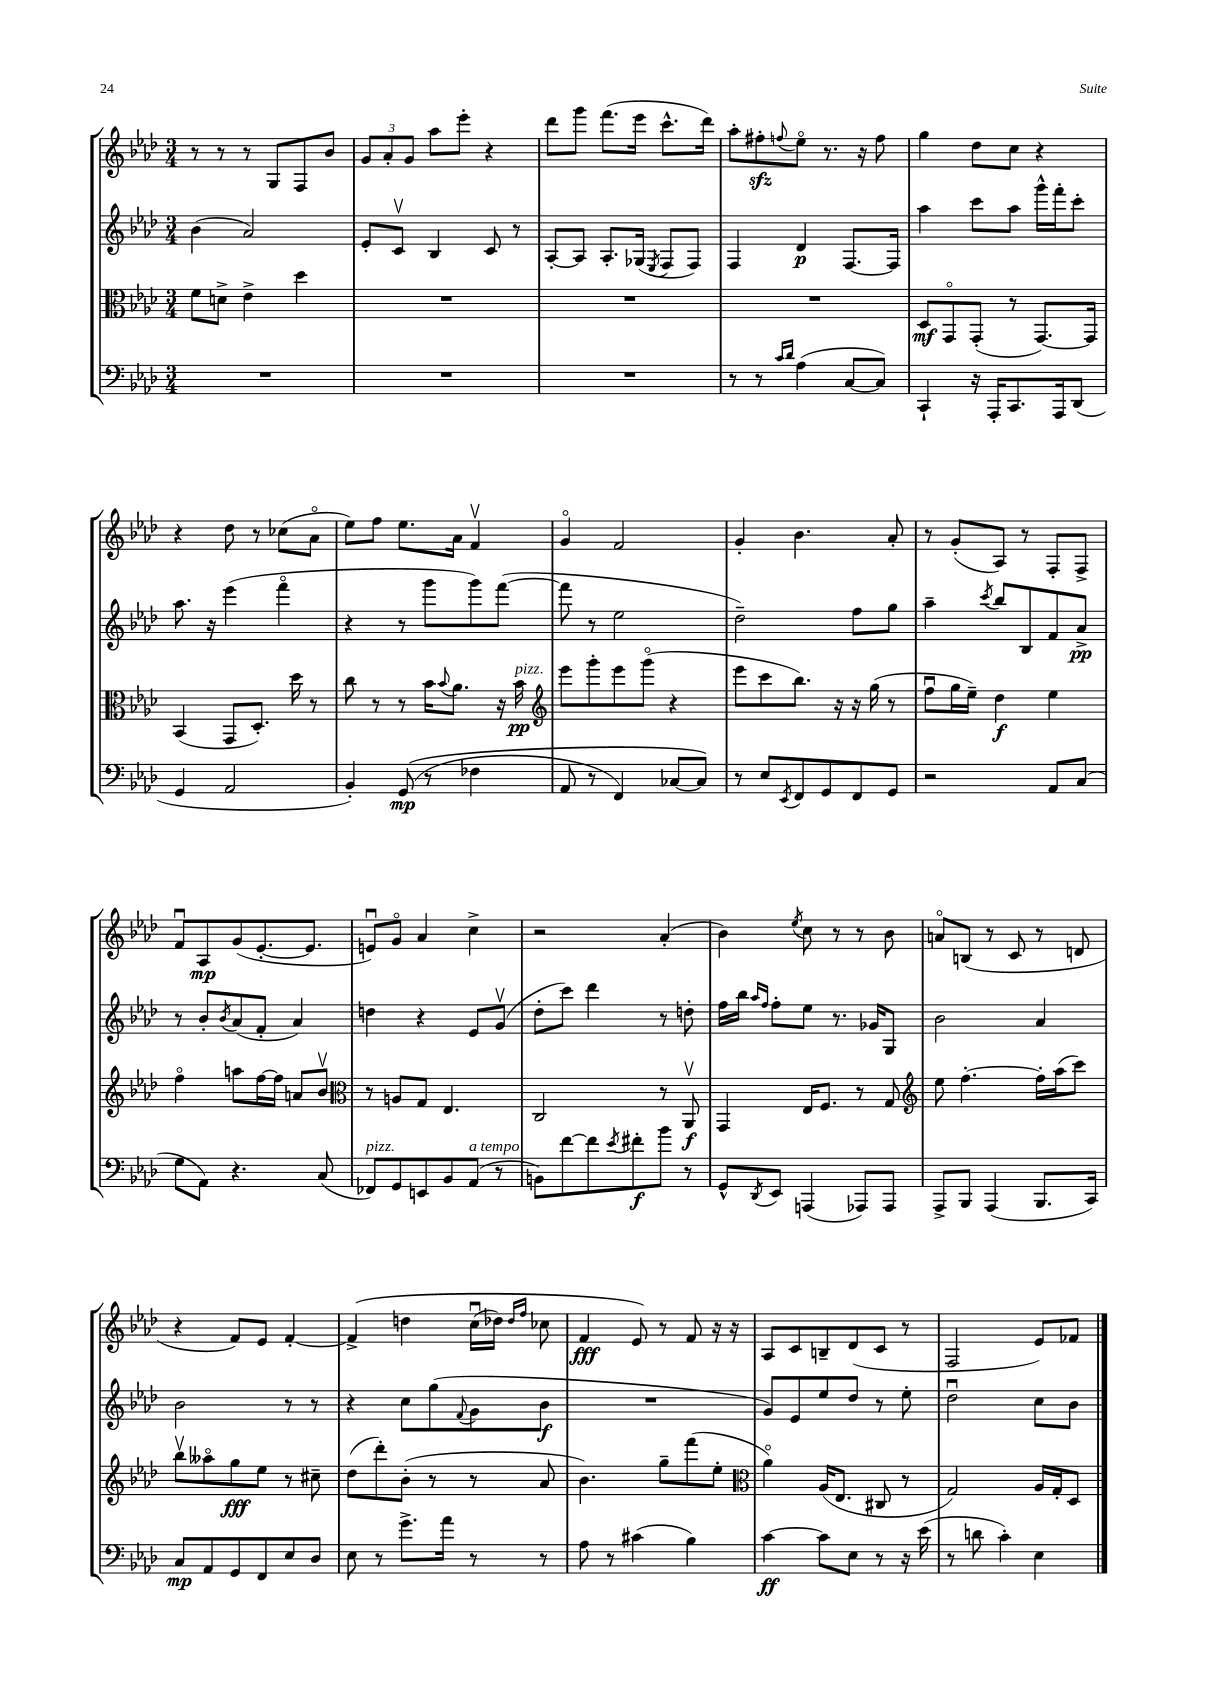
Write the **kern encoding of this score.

**kern	**dynam	**kern	**dynam	**kern	**dynam	**kern	**dynam
*part4	*part4	*part3	*part3	*part2	*part2	*part1	*part1
*staff4	*staff4	*staff3	*staff3	*staff2	*staff2	*staff1	*staff1
*clefF4	*	*clefC3	*	*clefG2	*	*clefG2	*
*k[b-e-a-d-]	*	*k[b-e-a-d-]	*	*k[b-e-a-d-]	*	*k[b-e-a-d-]	*
*M3/4	*	*M3/4	*	*M3/4	*	*M3/4	*
=107	=107	=107	=107	=107	=107	=107	=107
2.r	.	8f\L	.	(4b-\	.	8r	.
.	.	8dn^\J	.	.	.	8r	.
.	.	4e-^\	.	2a-/)	.	8r	.
.	.	.	.	.	.	8G/L	.
.	.	4dd-\	.	.	.	8F/	.
.	.	.	.	.	.	8b-/J	.
=108	=108	=108	=108	=108	=108	=108	=108
2.r	.	2.r	.	8e-'/L	.	12g/L	.
.	.	.	.	.	.	12a-'/	.
.	.	.	.	8cv/J	.	.	.
.	.	.	.	.	.	12g/J	.
.	.	.	.	4B-/	.	8aa-\L	.
.	.	.	.	.	.	8eee-'\J	.
.	.	.	.	8c/	.	4r	.
.	.	.	.	8r	.	.	.
=109	=109	=109	=109	=109	=109	=109	=109
2.r	.	2.r	.	[8A-'/L	.	8ddd-\L	.
.	.	.	.	8A-/J]	.	8ggg\J	.
.	.	.	.	8.A-'/L	.	(8.fff\L	.
.	.	.	.	(16G-X/Jk	.	16eee-\Jk	.
.	.	.	.	8qE-/	.	.	.
.	.	.	.	8F/L	.	8.ccc^^\L	.
.	.	.	.	8F/J)	.	.	.
.	.	.	.	.	.	16ddd-\Jk)	.
=110	=110	=110	=110	=110	=110	=110	=110
8r	.	2.r	.	4F/	.	8aa-'\L	.
8r	.	.	.	.	.	8ff#Xzz'\	.
16qqc/LL	.	.	.	.	.	.	.
16qqd-/JJ	.	.	.	.	.	8qqffn/	.
(4A-\	.	.	.	4d-/	p	8ee-\J	.
.	.	.	.	.	.	8.r	.
[8C/L	.	.	.	[8.F/L	.	.	.
.	.	.	.	.	.	16r	.
8C/J])	.	.	.	.	.	8ff\	.
.	.	.	.	16F/Jk]	.	.	.
=111	=111	=111	=111	=111	=111	=111	=111
4CC`/	.	8D-/L	mf	4aa-\	.	4gg\	.
.	.	8GG/	.	.	.	.	.
16r	.	(8GG'/J	.	8ccc\L	.	8dd-\L	.
16AAA-'/KL	.	.	.	.	.	.	.
8.CC/	.	8r	.	8aa-\J	.	8cc\J	.
.	.	[8.GG/L)	.	16ggg^^\LL	.	4r	.
16AAA-/k	.	.	.	16fff'\J	.	.	.
(8DD-/J	.	.	.	8ccc'\J	.	.	.
.	.	16GG/Jk]	.	.	.	.	.
!!LO:LB:g=z
=112	=112	=112	=112	=112	=112	=112	=112
4GG/	.	(4BB-/	.	8.aa-\	.	4r	.
.	.	.	.	16r	.	.	.
2AA-/	.	8GG/L	.	(4eee-\	.	8dd-\	.
.	.	8.D-'/J)	.	.	.	8r	.
.	.	.	.	4fff\	.	(8cc-X\L	.
.	.	16dd-\	.	.	.	.	.
.	.	8r	.	.	.	8a-\J	.
=113	=113	=113	=113	=113	=113	=113	=113
4BB-'/)	.	8cc\	.	4r	.	8ee-\L)	.
.	.	8r	.	.	.	8ff\J	.
((8GG/	mp	8r	.	8r	.	8.ee-\L	.
8r	.	16b-\KL	.	8ggg\L	.	.	.
.	.	8qqb-/	.	.	.	.	.
.	.	8.a-\J	.	.	.	16a-\Jk	.
4F-X\	.	.	.	8ggg\)	.	4fv/	.
.	.	16r	.	([8fff\J	.	.	.
!	!	!LO:TX:a:i:t=pizz.	!	!	!	!	!
.	.	16b-\	pp	.	.	.	.
=114	=114	=114	=114	=114	=114	=114	=114
*	*	*clefG2	*	*	*	*	*
8AA-/	.	8eee-\L	.	8fff\]	.	4g/	.
8r	.	8ggg'\	.	8r	.	.	.
4FF/)	.	8eee-\	.	2ee-\	.	2f/	.
.	.	(8ggg\J	.	.	.	.	.
[8C-X/L	.	4r	.	.	.	.	.
8C-/J])	.	.	.	.	.	.	.
=115	=115	=115	=115	=115	=115	=115	=115
8r	.	8eee-\L	.	2dd-~\)	.	4g'/	.
8E-/L	.	8ccc\	.	.	.	.	.
8qEE-/	.	.	.	.	.	.	.
8FF/	.	8.bb-\J)	.	.	.	4.b-\	.
8GG/	.	.	.	.	.	.	.
.	.	16r	.	.	.	.	.
8FF/	.	16r	.	8ff\L	.	.	.
.	.	(16gg\	.	.	.	.	.
8GG/J	.	8r	.	8gg\J	.	8a-'/	.
=116	=116	=116	=116	=116	=116	=116	=116
2r	.	8ffu\L	.	4aa-~\	.	8r	.
.	.	16gg\L	.	.	.	(8g'/L	.
.	.	16ee-~\JJ)	.	.	.	.	.
.	.	.	.	8qccc/	.	.	.
.	.	4dd-\	f	8bb-/L	.	8A-/J)	.
.	.	.	.	8B-/	.	8r	.
8AA-/L	.	4ee-\	.	8f/	.	8F'/L	.
(8C/J	.	.	.	8a-^/J	pp	8F^/J	.
!!LO:LB:g=z
=117	=117	=117	=117	=117	=117	=117	=117
8G\L	.	4ff\	.	8r	.	8fu/L	.
8AA-\J)	.	.	.	8b-'/L	.	8A-/	mp
.	.	.	.	8qb-/	.	.	.
4.r	.	8aan\L	.	(8a-/	.	(8g/	.
.	.	[16ff\L	.	8f'/J	.	[8.e-'/	.
.	.	16ff\JJ]	.	.	.	.	.
.	.	8an/L	.	4a-/)	.	.	.
.	.	.	.	.	.	8.e-/J]	.
(8C/	.	8b-v/J	.	.	.	.	.
=118	=118	=118	=118	=118	=118	=118	=118
*	*	*clefC3	*	*	*	*	*
!LO:TX:a:i:t=pizz.	!	!	!	!	!	!	!
8FF-X/L)	.	8r	.	4ddn\	.	8enu/L)	.
8GG/	.	8An/L	.	.	.	8g/J	.
8EEn/	.	8G/J	.	4r	.	4a-/	.
8BB-/	.	4.E-/	.	.	.	.	.
!LO:TX:a:i:t=a tempo	!	!	!	!	!	!	!
(8AA-/J	.	.	.	8e-/L	.	4cc^\	.
8r	.	.	.	(8gv/J	.	.	.
=119	=119	=119	=119	=119	=119	=119	=119
8BBn\L)	.	2C/	.	8dd-'\L	.	2r	.
[8f\	.	.	.	8ccc\J)	.	.	.
8f\]	.	.	.	4ddd-\	.	.	.
8qe-/	.	.	.	.	.	.	.
8f#X'\	f	.	.	.	.	.	.
8b-\J	.	8r	.	8r	.	(4a-'/	.
8r	.	8AA-v/	f	8ddn'\	.	.	.
=120	=120	=120	=120	=120	=120	=120	=120
8GG^^/L	.	4GG/	.	16ff\LL	.	4b-\)	.
.	.	.	.	16bb-\JJ	.	.	.
.	.	.	.	16qqaa-/LL	.	.	.
8qDD-/	.	.	.	16qqff/JJ	.	.	.
8EE-/J	.	.	.	8ff'\L	.	.	.
.	.	.	.	.	.	8qee-/	.
(4AAAn/	.	16E-/KL	.	8ee-\J	.	8cc\	.
.	.	8.F/J	.	.	.	.	.
.	.	.	.	8.r	.	8r	.
8AAA-X/L)	.	8r	.	.	.	8r	.
.	.	.	.	16g-X/KL	.	.	.
8AAA-/J	.	8G/	.	8G/J	.	8b-\	.
=121	=121	=121	=121	=121	=121	=121	=121
*	*	*clefG2	*	*	*	*	*
8AAA-^/L	.	8ee-\	.	2b-\	.	8an/L	.
8BBB-/J	.	[4.ff'\	.	.	.	(8Bn/J	.
(4AAA-/	.	.	.	.	.	8r	.
.	.	.	.	.	.	8c/	.
8.BBB-/L	.	16ff'\LL]	.	4a-/	.	8r	.
.	.	(16aa-\J	.	.	.	.	.
.	.	8ccc\J)	.	.	.	8dn/	.
16CC/Jk)	.	.	.	.	.	.	.
!!LO:LB:g=z
=122	=122	=122	=122	=122	=122	=122	=122
8C/L	mp	8bb-v\L	.	2b-\	.	4r	.
8AA-/	.	8aa--X\	.	.	.	.	.
8GG/	.	8gg\	fff	.	.	8f/L)	.
8FF/	.	8ee-\J	.	.	.	8e-/J	.
8E-/	.	8r	.	8r	.	[4f'/	.
8D-/J	.	8cc#X~\	.	8r	.	.	.
=123	=123	=123	=123	=123	=123	=123	=123
8E-\	.	(8dd-\L	.	4r	.	(4f^/]	.
8r	.	8ddd-'\)	.	.	.	.	.
8.g^\L	.	(8b-'\J	.	8cc\L	.	4ddn\	.
.	.	8r	.	(8gg\	.	.	.
16a-\Jk	.	.	.	.	.	.	.
.	.	.	.	8qqf/	.	.	.
8r	.	8r	.	8g\	.	(16ccu\LL	.
.	.	.	.	.	.	16dd-X\JJ)	.
.	.	.	.	.	.	16qqdd-/LL	.
.	.	.	.	.	.	16qqff/JJ	.
8r	.	8a-/	.	8b-\J	f	8cc-X\	.
=124	=124	=124	=124	=124	=124	=124	=124
8A-\	.	4.b-\)	.	2.r	.	4f/	fff
8r	.	.	.	.	.	.	.
(4c#X\	.	.	.	.	.	8e-/)	.
.	.	8gg~\L	.	.	.	8r	.
4B-\)	.	(8fff\	.	.	.	8f/	.
.	.	8ee-'\J	.	.	.	16r	.
.	.	.	.	.	.	16r	.
=125	=125	=125	=125	=125	=125	=125	=125
*	*	*clefC3	*	*	*	*	*
[4c\	ff	4a-\)	.	8g/L)	.	8A-/L	.
.	.	.	.	8e-/	.	8c/	.
8c\L]	.	(16A-/KL	.	8ee-/	.	8Bn~/	.
.	.	8.E-/J	.	.	.	.	.
8E-\J	.	.	.	8dd-/J	.	(8d-/	.
8r	.	8C#X/	.	8r	.	8c/J	.
16r	.	8r	.	8ee-'\	.	8r	.
(16e-\	.	.	.	.	.	.	.
=126	=126	=126	=126	=126	=126	=126	=126
8r	.	2G/)	.	2dd-u\	.	2F/	.
8dn\	.	.	.	.	.	.	.
4c'\)	.	.	.	.	.	.	.
4E-\	.	16A-/LL	.	8cc\L	.	8e-/L)	.
.	.	16G'/J	.	.	.	.	.
.	.	8D-/J	.	8b-\J	.	8f-X/J	.
==	==	==	==	==	==	==	==
*-	*-	*-	*-	*-	*-	*-	*-
